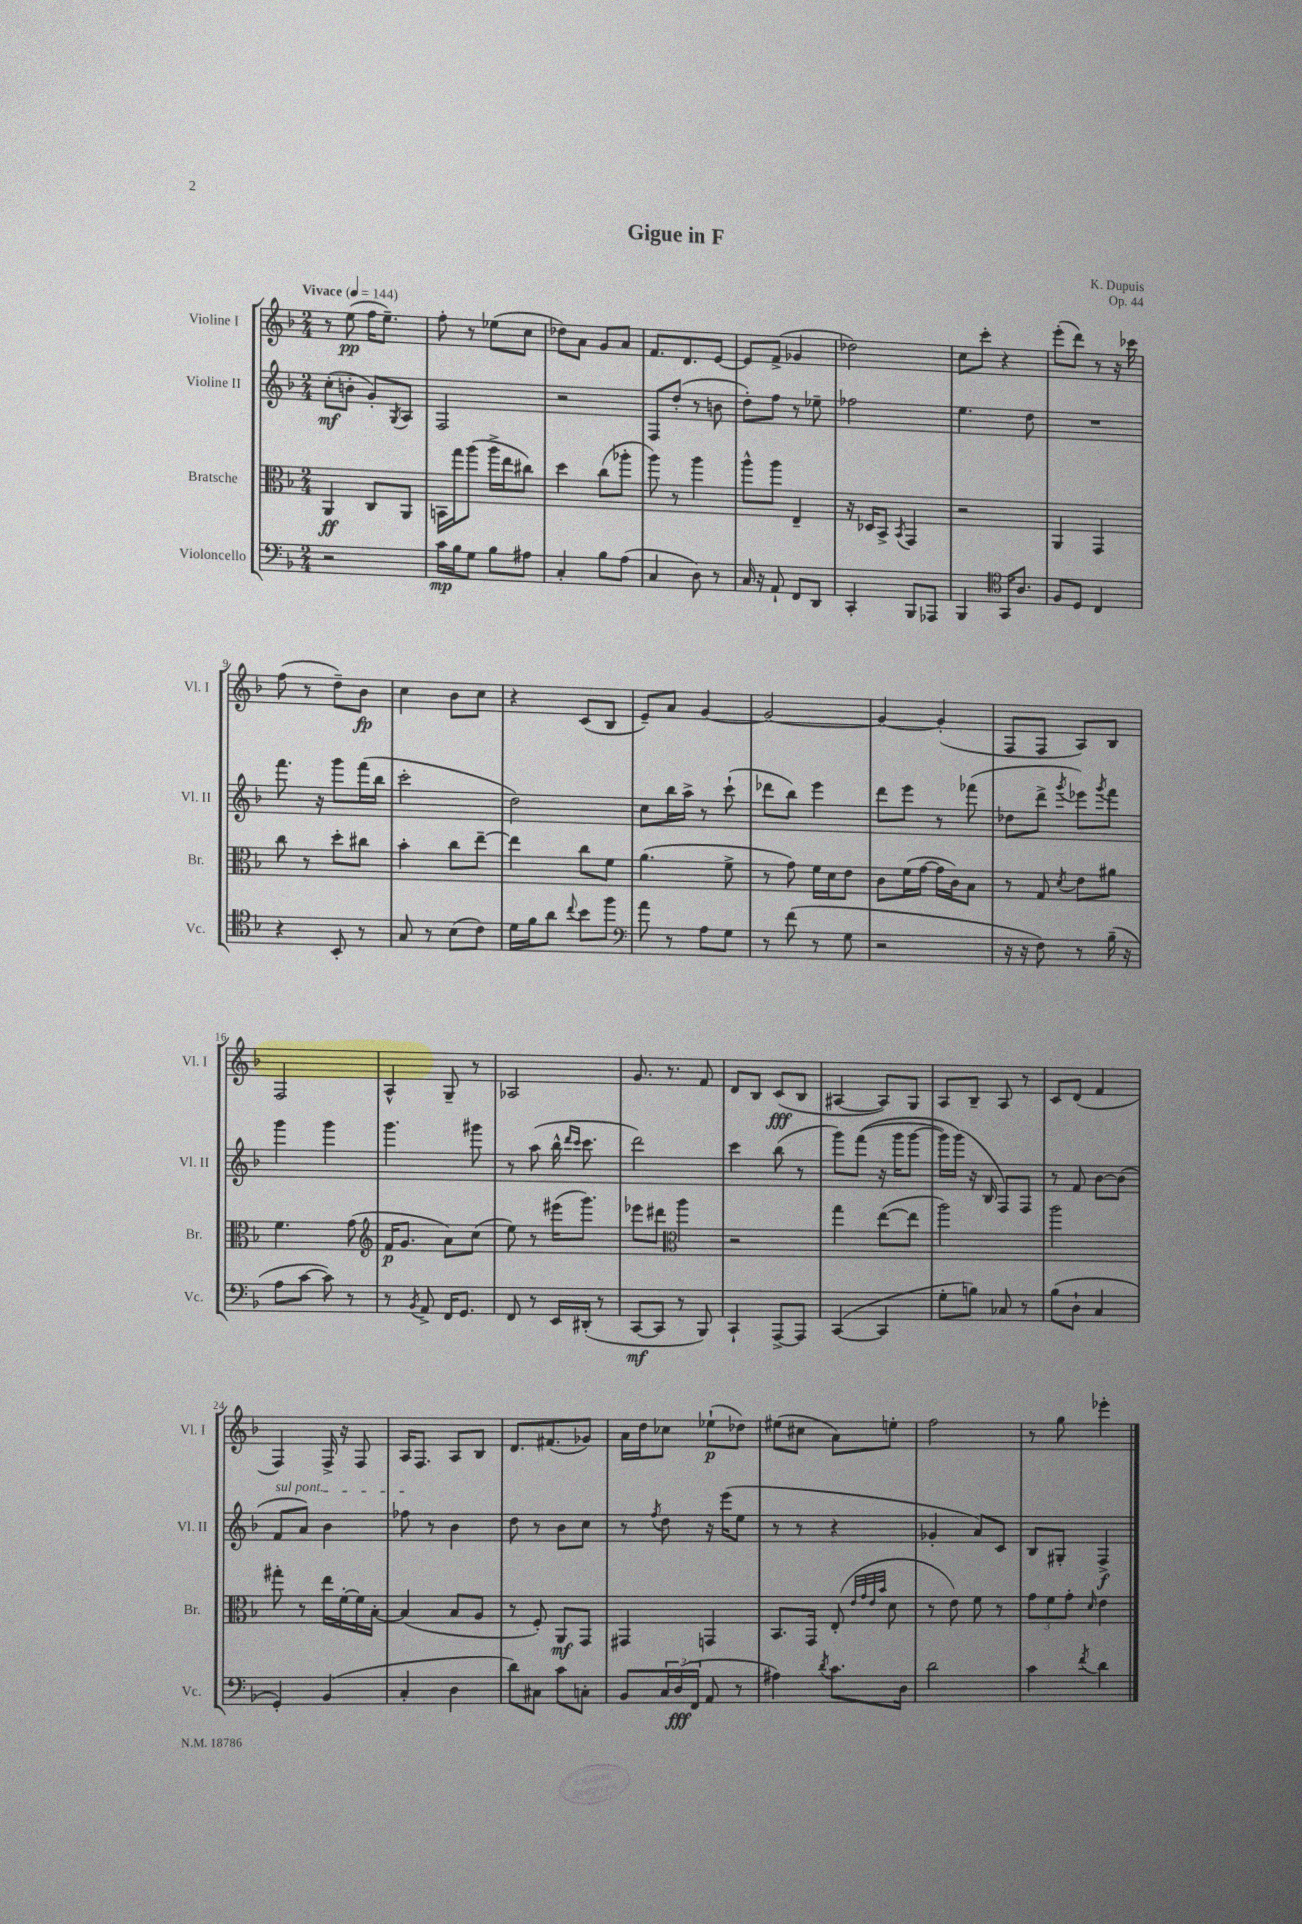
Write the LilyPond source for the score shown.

\header { title = "Gigue in F" composer = "K. Dupuis" opus = "Op. 44" }
<<
\new StaffGroup <<
\new Staff = "s0" \with { instrumentName = "Violine I" shortInstrumentName = "Vl. I" } {
    \clef treble \key f \major \numericTimeSignature \time 2/4 \tempo "Vivace" 4 = 144
    r8 e''8\pp( f''16 e''8.--) |
    f''8-. r8 ees''8( c''8 |
    des''8) a'8 g'8 a'8 |
    f'8. d'8. e'8~ |
    e'8 f'8->( ges'4 |
    des''2) |
    c''8 c'''8-. r4 |
    e'''8-.( d'''8) r8 r16 ces'''16 |
    f''8( r8 d''8--) bes'8\fp |
    c''4 bes'8 c''8 |
    r4 c'8( bes8 |
    e'8--) a'8 g'4~ |
    g'2~ |
    g'4~ g'4-.( |
    f8 f8 a8) bes8 |
    f2 |
    a4-^ g8-- r8 |
    aes2 |
    g'8. r8. f'8 |
    d'8 bes8 c'8\fff( bes8 |
    ais4~ ais8) g8 |
    a8 bes8-- a8 r8 |
    c'8 d'8( f'4 |
    f4) f16-> r16 f8 |
    a16 f8. a8 bes8 |
    d'8. fis'8.( ges'8) |
    a'16 d''16 ces''8 ees''8-!\p( des''8) |
    eis''8( cis''8 a'8) e''8-. |
    f''2 |
    r8 g''8 ees'''4-. \bar "|." |
}
\new Staff = "s1" \with { instrumentName = "Violine II" shortInstrumentName = "Vl. II" } {
    \clef treble \key f \major \numericTimeSignature \time 2/4
    c''8-.\mf( b'8-. g'8-.) \acciaccatura { g8 } a8 |
    f2 |
    r2 |
    f8 d''8-.( r8 b'8 |
    d''8-.) f''8 r8 ees''8-- |
    fes''2 |
    e''4. d''8 |
    R2 |
    f'''8. r16 g'''8 f'''16( bes''16 |
    c'''2-. |
    d''2) |
    c''8 bes''16 a''16-> r8 c'''8-!( |
    des'''8 bes''8) e'''4 |
    d'''8 e'''8 r8 fes'''8( |
    des''8 d'''8-> \acciaccatura { g'''8 } ees'''8) \acciaccatura { g'''8 } f'''8 |
    g'''4 g'''4 |
    g'''4. gis'''8 |
    r8 a''8( bes''16-^ \grace { d'''16 c'''16 } c'''8. |
    d'''2) |
    c'''4 bes''8( r8 |
    g'''8) f'''8(\( r16 g'''16 g'''8~ |
    g'''16) g'''16(\) r16 bes16 f8) f8 |
    r8 f'8 bes'8~ bes'8( |
    \once \override TextSpanner.bound-details.left.text = \markup { \italic "sul pont." } f'8\startTextSpan a'8) bes'4 |
    fes''8\stopTextSpan r8 bes'4 |
    d''8 r8 bes'8 c''8 |
    r8 \acciaccatura { f''8 } d''8 r16 e'''16( e''8 |
    r8 r8 r4 |
    ges'4-. a'8) c'8 |
    bes8 gis8-. f4->\f \bar "|." |
}
\new Staff = "s2" \with { instrumentName = "Bratsche" shortInstrumentName = "Br." } {
    \clef alto \key f \major \numericTimeSignature \time 2/4
    a,4\ff c8 a,8 |
    b,16 g''16 a''8( a''16-> e''16 cis''8) |
    d''4 c''8( aes''8-. |
    a''8) r8 a''4 |
    a''8-^ a''8 e4-- |
    r16 des16 bes,8-> \acciaccatura { bes,8 } g,4 |
    r2 |
    a,4 g,4 |
    c''8 r8 d''8-. cis''8 |
    bes'4-. c''8 e''8~-- |
    e''4 c''8 f'8 |
    a'4.( f'8-> |
    r8 g'8) f'16 d'16 e'8 |
    c'8 f'16( g'16~ g'16 c'16) bes8 |
    r8 g8 \acciaccatura { d'8 } e'8 ais'8 |
    f'4. g'8( |
    \clef treble f'16\p g'8. a'8) c''8( |
    e''8) r8 eis'''16( g'''8.) |
    ees'''8 dis'''8 \clef alto a''4 |
    r2 |
    g''4 e''8~( e''8 |
    a''2) |
    a''2 |
    gis''8-. r8 e''16 f'16~-. f'16 bes16~-. |
    bes4( bes8 a8 |
    r8 f8-.) a,8\mf g,8 |
    gis,4 g,4 |
    bes,8. g,16 e8-.( \grace { e'32 g'32 e'32 bes'32 } d'8 |
    r8 e'8) f'8 r8 |
    \tuplet 3/2 { g'8 f'8 g'8-. } \grace { d'16 } e'4 \bar "|." |
}
\new Staff = "s3" \with { instrumentName = "Violoncello" shortInstrumentName = "Vc." } {
    \clef bass \key f \major \numericTimeSignature \time 2/4
    r2 |
    c'16\mp bes16 g8 bes8 ais8 |
    c4-. bes8 a8( |
    c4 d8) r8 |
    c16 r16 a,8-! f,8 d,8 |
    c,4-. bes,,8 aes,,8 |
    bes,,4 \clef tenor g,16 a8. |
    f8 d8 c4 |
    r4 bes,8-. r8 |
    g8 r8 bes8( c'8) |
    d'16 f'16 a'8 \appoggiatura { c''8 } bes'8 f''8 |
    \clef bass a'8 r8 a8 g8 |
    r8 f'8( r8 g8 |
    r2 |
    r16 r16 f8) r8 bes16--( r16 |
    a8 c'8~ c'8) r8 |
    r8 \acciaccatura { bes,8 } a,8-> f,16 g,8. |
    f,8 r8 e,16 dis,16-.( r8 |
    c,8~\mf c,8 r8 bes,,8) |
    c,4-! a,,8~-> a,,8 |
    c,4~( c,4 |
    g8-. b8) ces8 r8 |
    bes8( d8-! c4 |
    g,4-.) bes,4( |
    c4-. d4 |
    d'8) cis8 c'8 c8-. |
    bes,8 \tuplet 3/2 { c16 d16\fff( f,16 } a,8 r8 |
    ais4) \acciaccatura { d'8 } c'8. d16 |
    d'2 |
    c'4 \acciaccatura { f'8 } d'4 \bar "|." |
}
>>
>>
